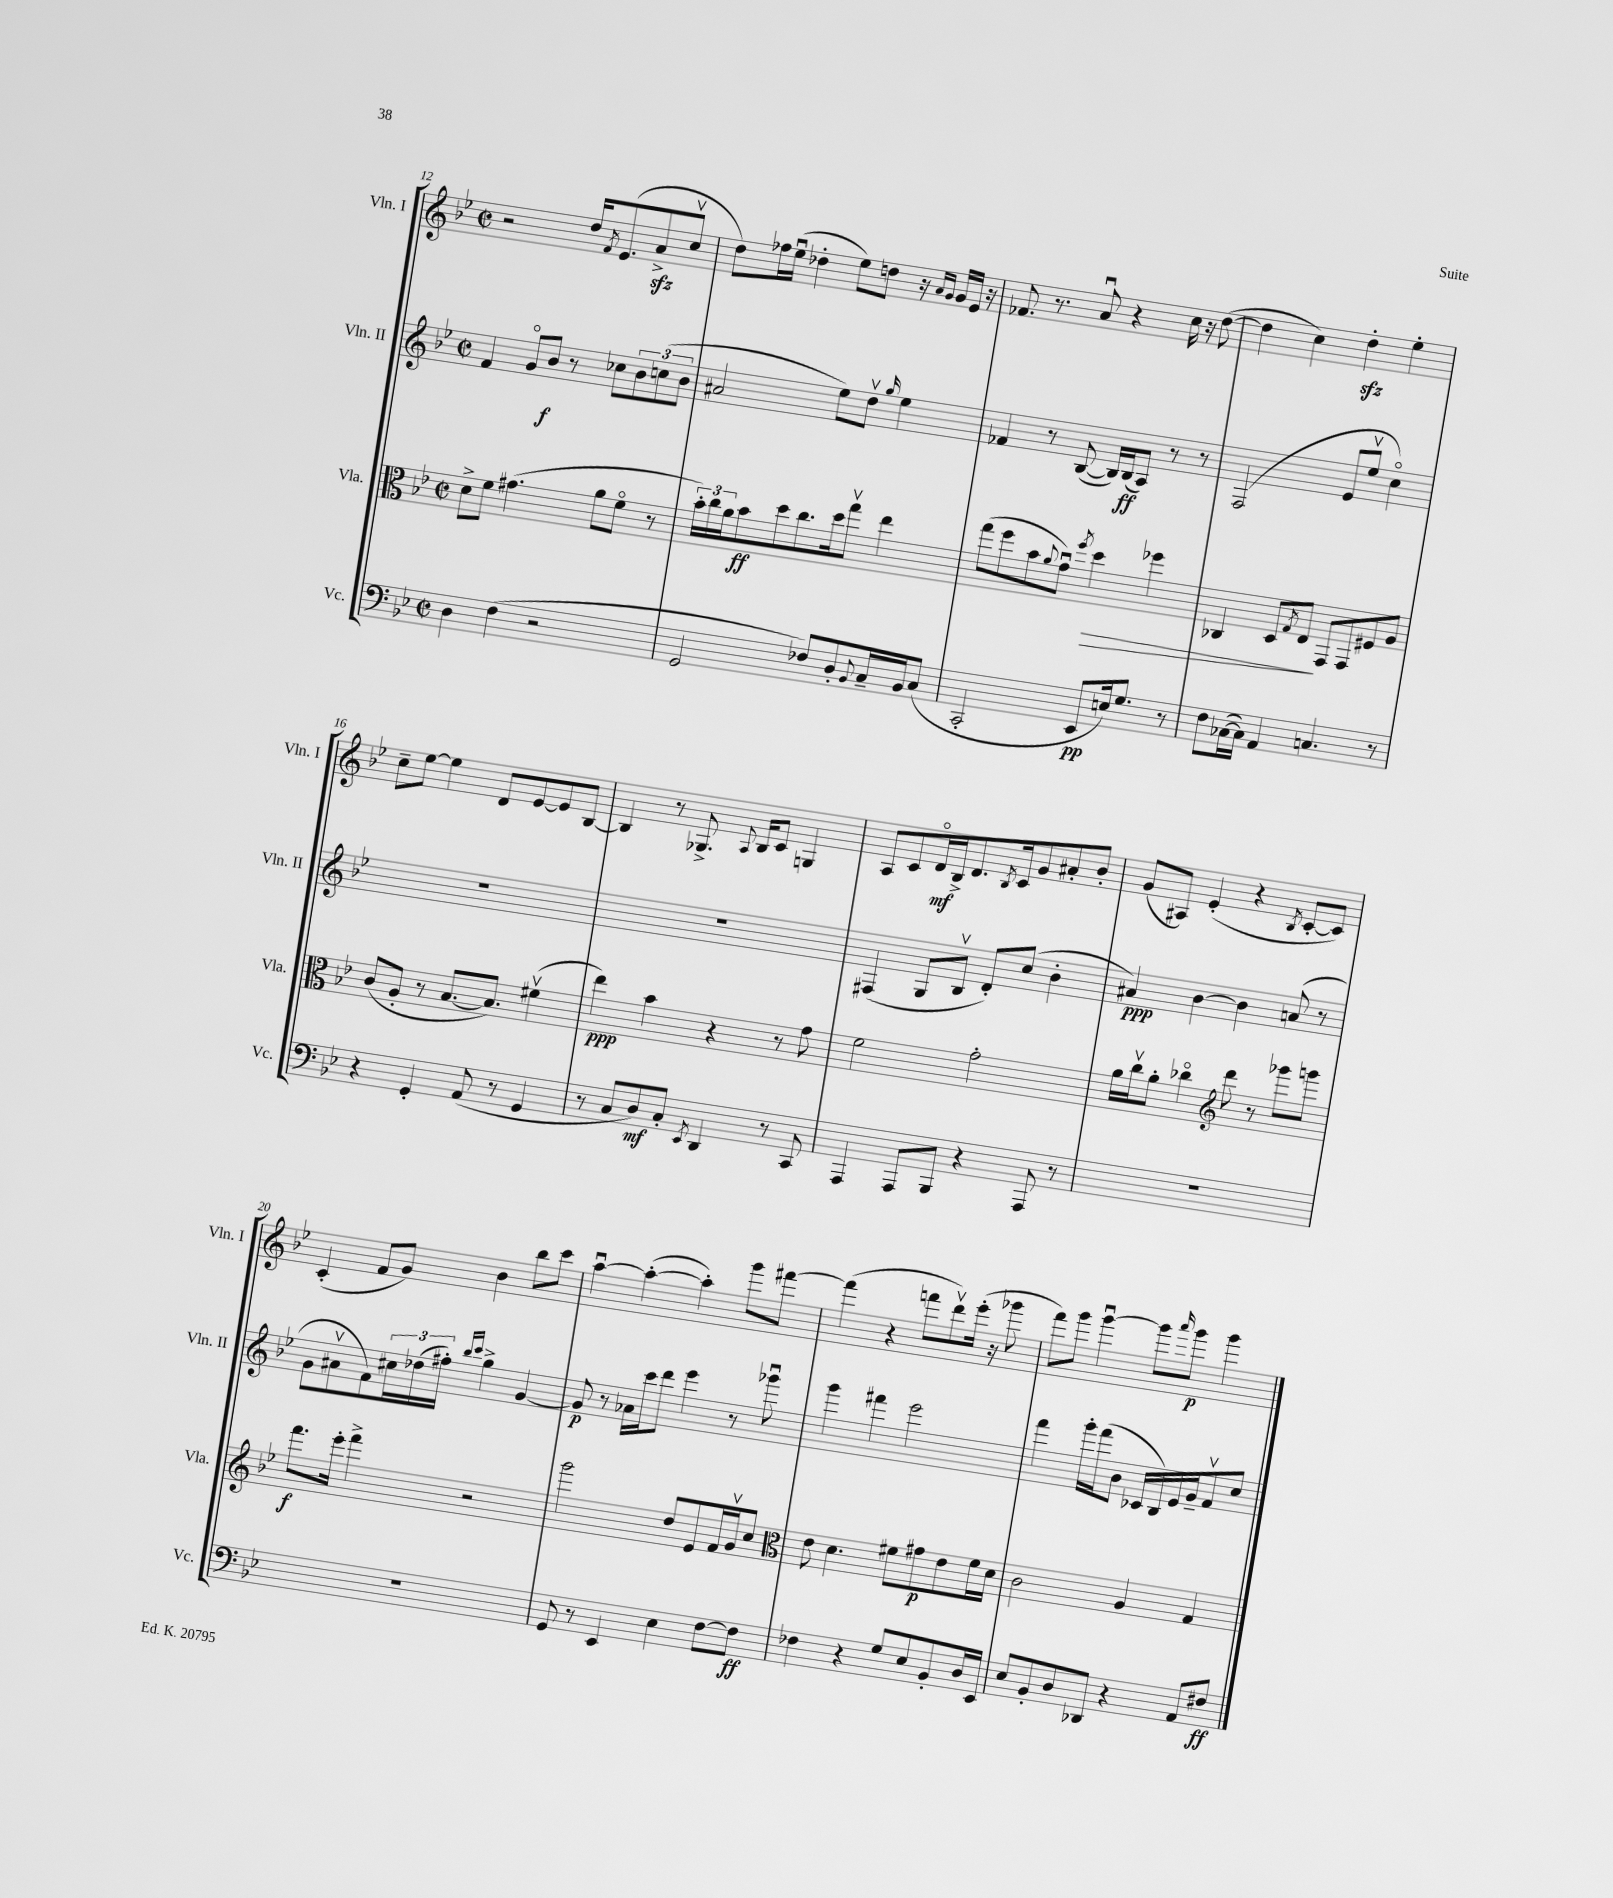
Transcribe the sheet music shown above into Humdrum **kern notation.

**kern	**kern	**kern	**kern
*staff4	*staff3	*staff2	*staff1
*clefF4	*clefC3	*clefG2	*clefG2
*k[b-e-]	*k[b-e-]	*k[b-e-]	*k[b-e-]
*M2/2	*M2/2	*M2/2	*M2/2
*met(c|)	*met(c|)	*met(c|)	*met(c|)
4D	8d^	4f	2r
.	8f	.	.
(4F	(4.g#	8go	.
.	.	8b-	.
2r	.	8r	16dd
.	.	.	8qf
.	.	.	(8.e-
.	8a	8cc-	.
.	8fo	12b-	8a^
.	.	(12cc	.
.	8r	.	8ccv
.	.	12b-	.
=	=	=	=
2GG	24b-')	2a#	8dd)
.	24cc	.	.
.	24a	.	.
.	8b-	.	16ff-
.	.	.	(16ee-u
.	8dd	.	4dd-'
.	8.cc	.	.
8F-)	.	8ee-)	8ee-)
.	16dd	.	.
8D'	8ggv	8ddv	8dd
8qqBB-	.	16qqgg	.
16C~	4ee-	4ee-	16r
.	.	.	16qqa
.	.	.	16qqg
16BB-	.	.	16g
(8C	.	.	16e-
.	.	.	16r
=	=	=	=
2CC'	(8gg	4f-	8.f-
.	8ff	.	.
.	.	.	8.r
.	8b-	8r	.
.	8qqa	.	.
.	8gu)	([8B-	8au
.	8qff	.	.
8EE-	4dd	16B-])	4r
.	.	(16B-	.
16E)	.	8A)	.
8.G	.	.	.
.	4ff-	8r	16cc
.	.	.	16r
8r	.	8r	([8dd
=	=	=	=
8F	4C-	(2F	4dd]
([16C-	.	.	.
16C-])	.	.	.
4AA	8D	.	4cc)
.	8qG	.	.
.	8E-	.	.
4.C	8GG	8e-	4dd'
.	8GG	8ee-v	.
.	8F#	4cco)	4ee-'
8r	8A	.	.
=	=	=	=
4r	(8c	1r	8cc~
.	8A'	.	[8ee-
4GG'	8r	.	4ee-]
.	[8.B-	.	.
(8AA	.	.	8d
.	8.B-])	.	.
8r	.	.	[8e-
4GG	(4f#v	.	8e-]
.	.	.	[8B-
=	=	=	=
8r	4ee-)	1r	4B-]
8C	.	.	.
8D)	4b-	.	8r
8C'	.	.	8.G-^
8qEE-	.	.	.
4DD	4r	.	.
.	.	.	8qqA
.	.	.	16B-
.	.	.	8c
8r	8r	.	4G
8CC	8g	.	.
=	=	=	=
4AAA	2f	(4F#	8A
.	.	.	8c
8AAA	.	8G	16do
.	.	.	16B-^
8BBB-	.	8B-v	8.d
4r	2g'	8d')	.
.	.	.	8qB-
.	.	.	16c
.	.	(8cc	8g
8AAA	.	4b-'	8a#'
8r	.	.	8b-'
=	=	=	=
1r	16a	4a#)	(8g
.	16ccv	.	.
.	8a'	.	8A#)
.	4cc-o	[4b-	(4e-'
*	*clefG2	*	*
.	8ddd	4b-]	4r
.	8r	.	.
.	.	.	8qB-
.	8ggg-	(8a	[8c'
.	8ggg	8r	8c])
=	=	=	=
1r	8.fff	8g	(4c'
.	.	8a#v	.
.	16eee-'	.	.
.	4fff^	8f)	8f
.	.	24cc#	8g)
.	.	(24dd-	.
.	.	24ff#')	.
.	.	16qqbb-	.
.	.	16qqccc	.
.	2r	4gg^	4b-
.	.	[4g	8bb-
.	.	.	8ccc
=	=	=	=
8GG	2ggg	8g]	[4aau
8r	.	8r	.
4EE-	.	16a-	(4aa'_
.	.	16ccc	.
.	.	8ddd	.
4E-	8dd	4eee-	4aa'])
.	8e-	.	.
[8F	16f	8r	8ggg
.	16gv	.	.
8F]	8cc	8ggg-u	[8fff#
=	=	=	=
*	*clefC3	*	*
4F-	8e-	4ggg	(4fff#]
.	4.d	.	.
4r	.	4fff#	4r
8G	8f#	2eee-	8fff
8E-	8g#	.	8dddv)
8BB-'	8e-	.	(16eee-'
.	.	.	16r
16D	16f#	.	8ggg-
16EE-	16d	.	.
=	=	=	=
8E-	2c	4fff	8fff)
8BB-'	.	.	8ggg
8D	.	16ggg'	[4gggu
.	.	(16fff	.
8DD-	.	8b-	.
4r	4A	16c-	8ggg]
.	.	16B-)	.
.	.	.	16qqaaa
.	.	16e-	8ggg
.	.	16g~	.
8AA	4G	8fv	4ggg
8F#	.	8cc	.
==	==	==	==
*-	*-	*-	*-
